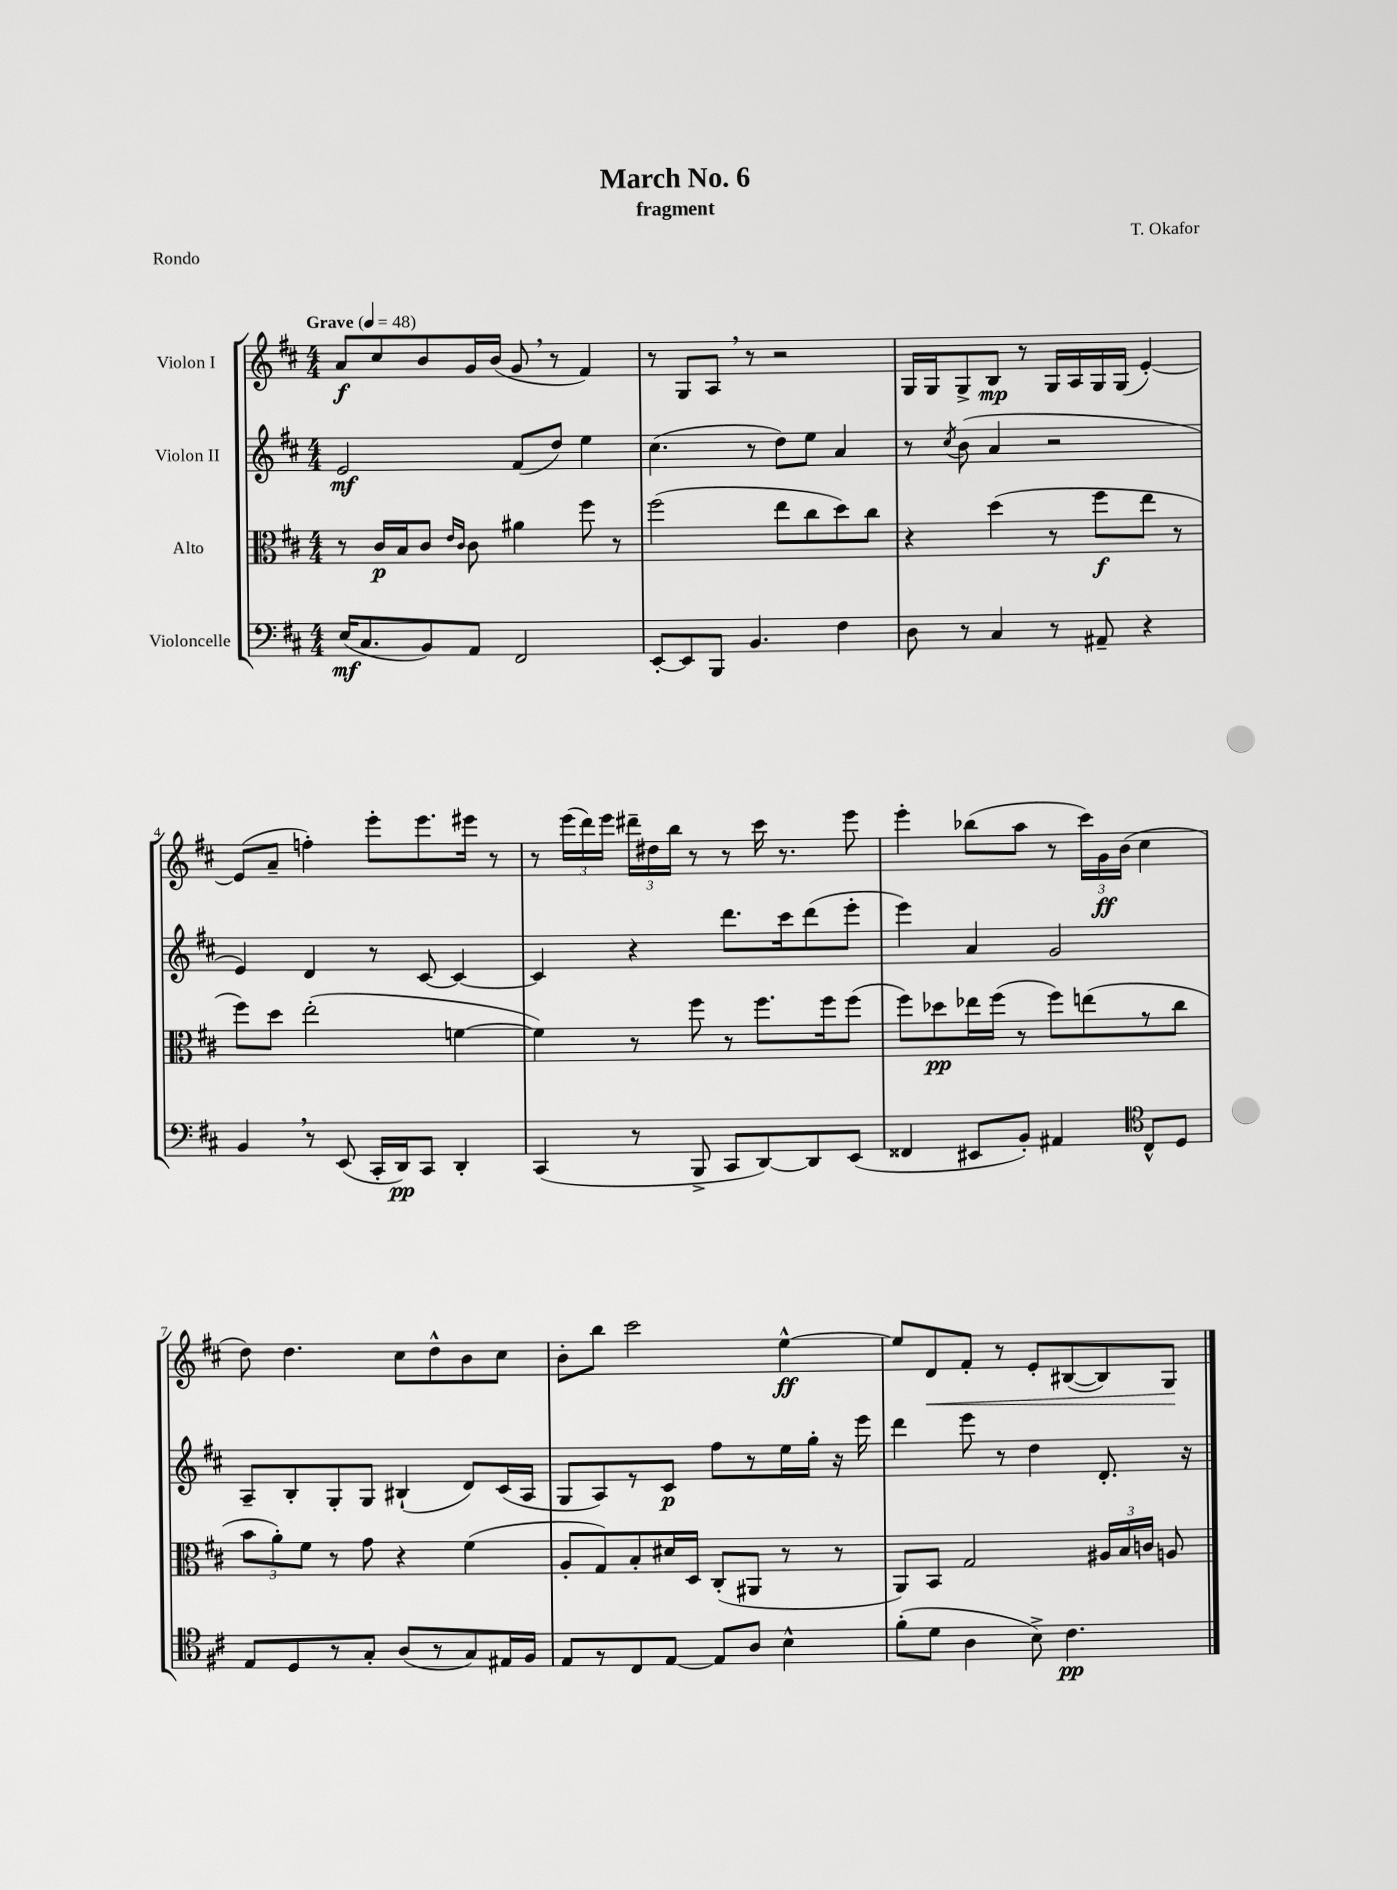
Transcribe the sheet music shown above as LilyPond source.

\header { title = "March No. 6" composer = "T. Okafor" subtitle = "fragment" piece = "Rondo" }
<<
\new StaffGroup <<
\new Staff = "s0" \with { instrumentName = "Violon I" } {
    \clef treble \key d \major \numericTimeSignature \time 4/4 \tempo "Grave" 4 = 48
    \autoBeamOff a'8[\f cis''8 b'8 g'16 b'16]( g'8 \breathe r8 fis'4) |
    r8 g8[ a8] \breathe r8 r2 |
    g16[ g16 g8-> b8]\mp r8 g16[ a16 g16 g16]( e'4~-.) |
    e'8[( a'8]-- f''4-.) e'''8[-. e'''8. eis'''16] r8 |
    r8 \tuplet 3/2 { e'''16[( d'''16) e'''16] } \tuplet 3/2 { dis'''16[-- dis''16 b''16] } r8 r8 cis'''16 r8. e'''8 |
    e'''4-. bes''8[( a''8] r8 \tuplet 3/2 { cis'''16[) g'16\ff b'16]( } cis''4 |
    d''8) d''4. cis''8[ d''8-^ b'8 cis''8] |
    b'8[-. b''8] cis'''2 e''4~-^\ff |
    e''8[ d'8\< fis'8]-. r8 e'8[-. bis8~( bis8) g8]\! \bar "|." |
}
\new Staff = "s1" \with { instrumentName = "Violon II" } {
    \clef treble \key d \major \numericTimeSignature \time 4/4
    \autoBeamOff e'2\mf fis'8[( d''8]) e''4 |
    cis''4.( r8 d''8[) e''8] a'4 |
    r8 \acciaccatura { cis''8 } b'8( a'4 r2 |
    e'4) d'4 r8 cis'8~ cis'4~ |
    cis'4 r4 d'''8.[ cis'''16 d'''8( e'''8]-. |
    e'''4) a'4 g'2 |
    a8[-- b8-. g8-. g8] bis4-!( d'8[) cis'16( a16] |
    g8[ a8) r8 cis'8]\p fis''8[ r8 e''16 g''16]-. r16 e'''16 |
    d'''4 e'''8 r8 d''4 d'8.-. r16 \bar "|." |
}
\new Staff = "s2" \with { instrumentName = "Alto" } {
    \clef alto \key d \major \numericTimeSignature \time 4/4
    \autoBeamOff r8 cis'16[\p b16 cis'8] \grace { e'16[ cis'16] } cis'8 ais'4 fis''8 r8 |
    fis''2( e''8[ cis''8 d''8) cis''8] |
    r4 d''4( r8 fis''8[\f e''8] r8 |
    fis''8[) d''8] e''2-.( f'4~ |
    f'4) r8 fis''8 r8 fis''8.[ fis''16 fis''8]( |
    fis''8[) des''8\pp ees''16 fis''16]( r8 fis''8[) e''8( r8 cis''8] |
    \tuplet 3/2 { b'8[ a'8-.) fis'8] } r8 g'8 r4 fis'4( |
    a8[-. g8) b8-. dis'16 d16] cis8[-.( ais,8] r8 r8 |
    a,8[) b,8] g2 \tuplet 3/2 { ais16[ b16 c'16] } a8 \bar "|." |
}
\new Staff = "s3" \with { instrumentName = "Violoncelle" } {
    \clef bass \key d \major \numericTimeSignature \time 4/4
    \autoBeamOff e16[\mf( cis8. b,8) a,8] fis,2 |
    e,8[~-. e,8 b,,8] b,4. fis4 |
    d8 r8 cis4 r8 ais,8-- r4 |
    b,4 \breathe r8 e,8( cis,16[-. d,16\pp) cis,8] d,4-. |
    cis,4( r8 b,,8-> cis,8[ d,8~) d,8 e,8]( |
    fisis,4 eis,8[ b,8]-.) ais,4 \clef tenor cis8[-^ d8] |
    e8[ d8 r8 g8]-. a8[( r8 g8) eis16 fis16] |
    e8[ r8 cis8 e8]~ e8[ a8] b4-^ |
    fis'8[-.( d'8] a4 b8->) cis'4.\pp \bar "|." |
}
>>
>>
